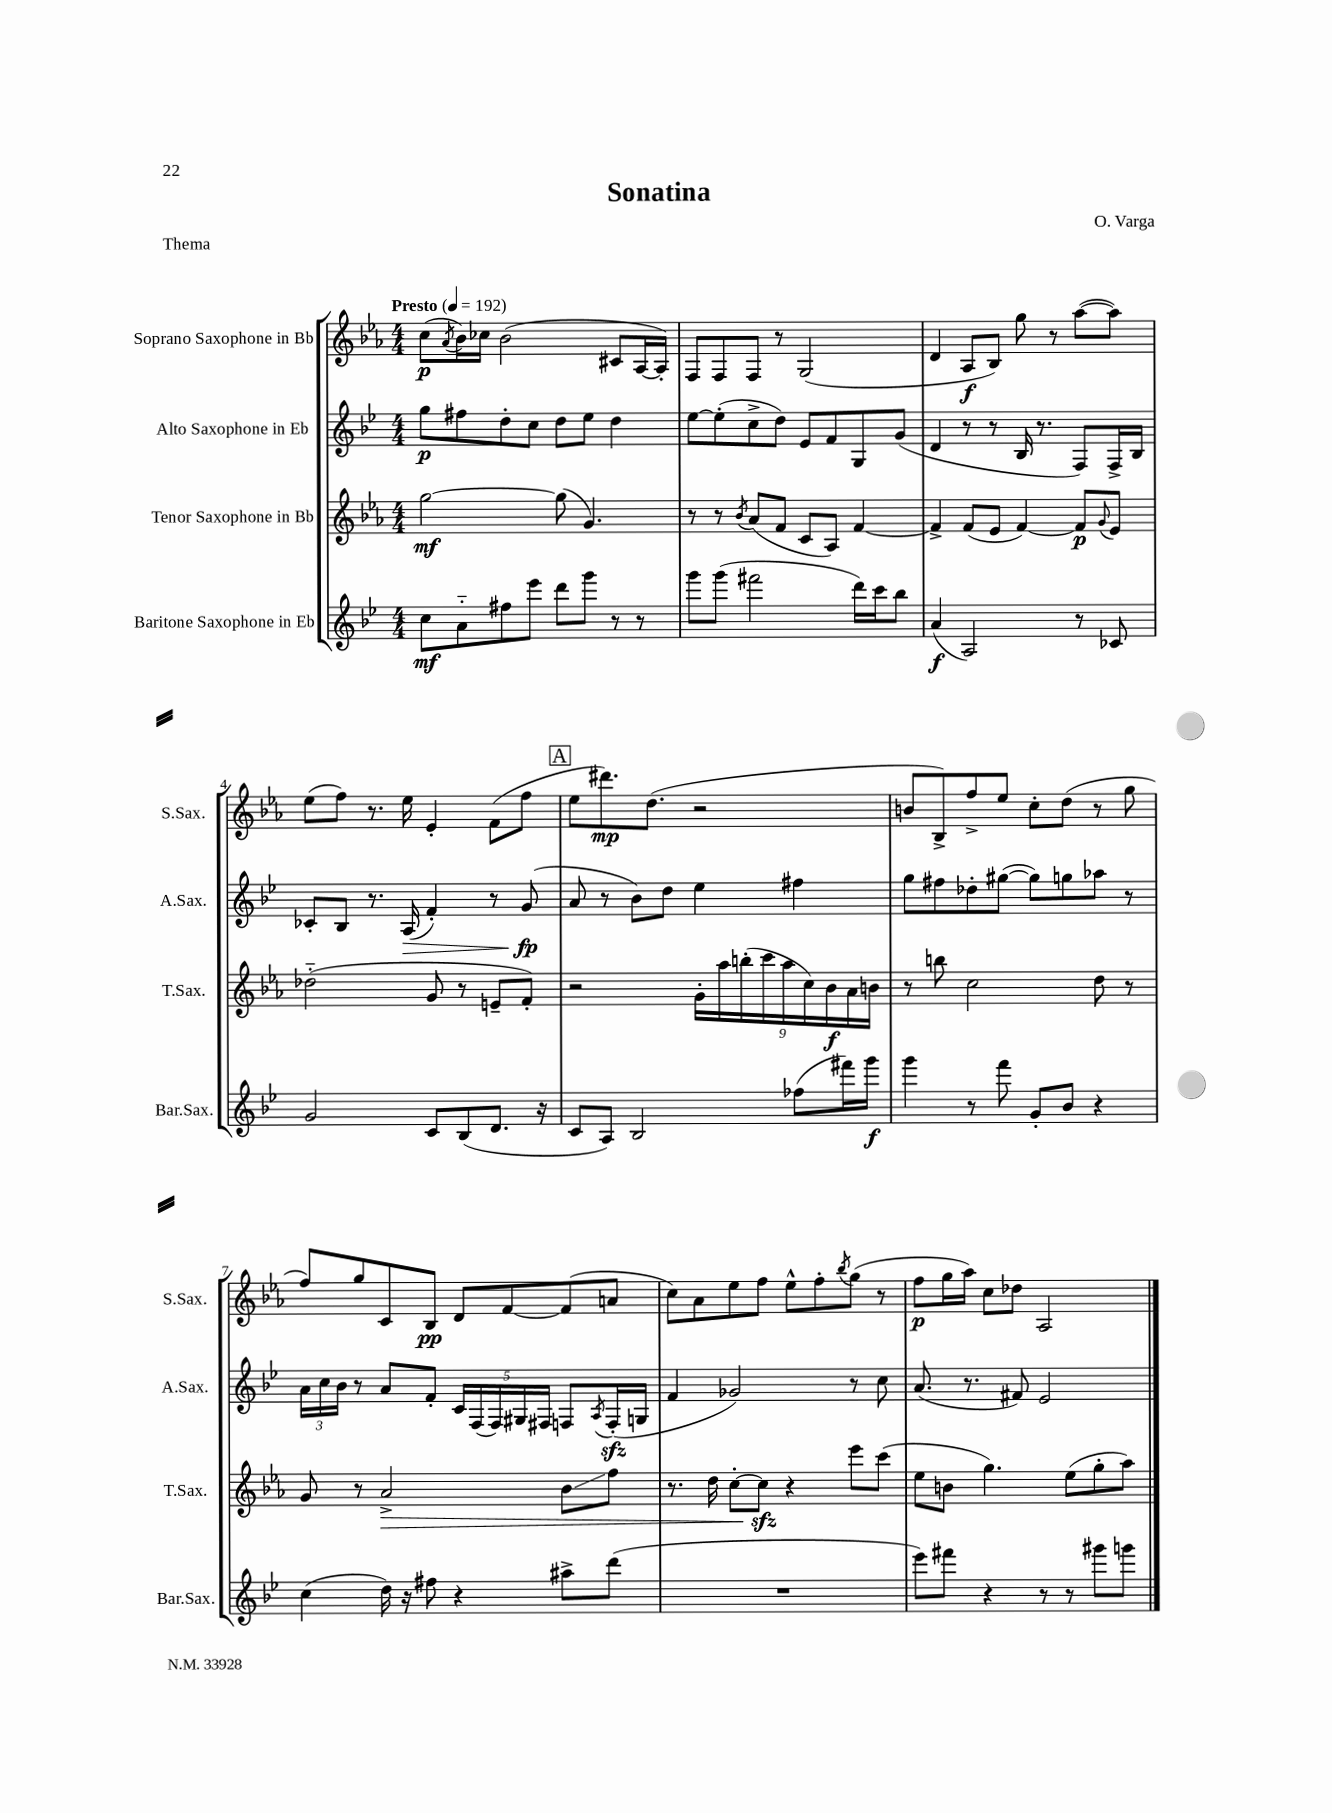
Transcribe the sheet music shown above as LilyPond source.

\header { title = "Sonatina" composer = "O. Varga" piece = "Thema" }
<<
\new StaffGroup <<
\new Staff = "s0" \with { instrumentName = "Soprano Saxophone in Bb" shortInstrumentName = "S.Sax." } {
    \clef treble \key ees \major \numericTimeSignature \time 4/4 \tempo "Presto" 4 = 192
    c''8\p( \acciaccatura { aes'8 } bes'16) ces''16 bes'2( cis'8 aes16~ aes16-.) |
    f8 f8 f8 r8 g2( |
    d'4 aes8\f bes8) g''8 r8 aes''8~( aes''8) |
    ees''8( f''8) r8. ees''16 ees'4-. f'8( f''8 |
    \mark \markup { \box "A" } ees''8 dis'''8.\mp) d''8.( r2 |
    b'8 bes8->) f''8-> ees''8 c''8-. d''8( r8 g''8 |
    f''8) g''8 c'8 bes8\pp d'8 f'8~ f'8( a'8 |
    c''8) aes'8 ees''8 f''8 ees''8-^ f''8-. \acciaccatura { bes''8 } g''8( r8 |
    f''8\p g''16 aes''16) c''8 des''8 aes2 \bar "|." |
}
\new Staff = "s1" \with { instrumentName = "Alto Saxophone in Eb" shortInstrumentName = "A.Sax." } {
    \clef treble \key bes \major \numericTimeSignature \time 4/4
    g''8\p fis''8 d''8-. c''8 d''8 ees''8 d''4 |
    ees''8~ ees''8-.( c''8-> d''8) ees'8 f'8 g8 g'8( |
    d'4 r8 r8 bes16 r8. f8) f16-> bes16 |
    ces'8-. bes8 r8. a16\>( f'4-.) r8 g'8\fp\!( |
    \mark \markup { \box "A" } a'8 r8 bes'8) d''8 ees''4 fis''4 |
    g''8 fis''8 des''8-. gis''8~( gis''8) g''8 aes''8 r8 |
    \tuplet 3/2 { a'16 c''16 bes'16 } r8 a'8 f'8-. \tuplet 5/4 { c'16 f16( f16) gis16 fis16 } f8 \acciaccatura { a8 } f16-.\sfz( g16 |
    f'4 ges'2) r8 c''8 |
    a'8.( r8. fis'8) ees'2 \bar "|." |
}
\new Staff = "s2" \with { instrumentName = "Tenor Saxophone in Bb" shortInstrumentName = "T.Sax." } {
    \clef treble \key ees \major \numericTimeSignature \time 4/4
    g''2~\mf g''8( g'4.) |
    r8 r8 \acciaccatura { bes'8 } aes'8( f'8 c'8 aes8) f'4~ |
    f'4-> f'8( ees'8 f'4~) f'8\p \appoggiatura { g'8 } ees'8 |
    des''2-_( g'8 r8 e'8-- f'8-.) |
    \mark \markup { \box "A" } r2 \tuplet 9/8 { g'16-. aes''16 b''16-.( c'''16 aes''16 c''16) bes'16\f aes'16 b'16 } |
    r8 b''8 c''2 d''8 r8 |
    g'8 r8 aes'2->\> bes'8\glissando f''8 |
    r8. d''16 c''8~-. c''8\sfz\! r4 ees'''8 c'''8( |
    ees''8 b'8 g''4.) ees''8( g''8-. aes''8) \bar "|." |
}
\new Staff = "s3" \with { instrumentName = "Baritone Saxophone in Eb" shortInstrumentName = "Bar.Sax." } {
    \clef treble \key bes \major \numericTimeSignature \time 4/4
    c''8\mf a'8-_ fis''8 ees'''8 d'''8 g'''8 r8 r8 |
    g'''8 g'''8( fis'''2 d'''16) c'''16 bes''8 |
    a'4\f( a2) r8 ces'8 |
    g'2 c'8 bes8( d'8. r16 |
    \mark \markup { \box "A" } c'8 a8) bes2 fes''8( fis'''16) g'''16\f |
    g'''4 r8 f'''8 g'8-. bes'8 r4 |
    c''4( d''16) r16 fis''8 r4 ais''8-> d'''8( |
    R1 |
    ees'''8) fis'''8 r4 r8 r8 gis'''8 g'''8 \bar "|." |
}
>>
>>
